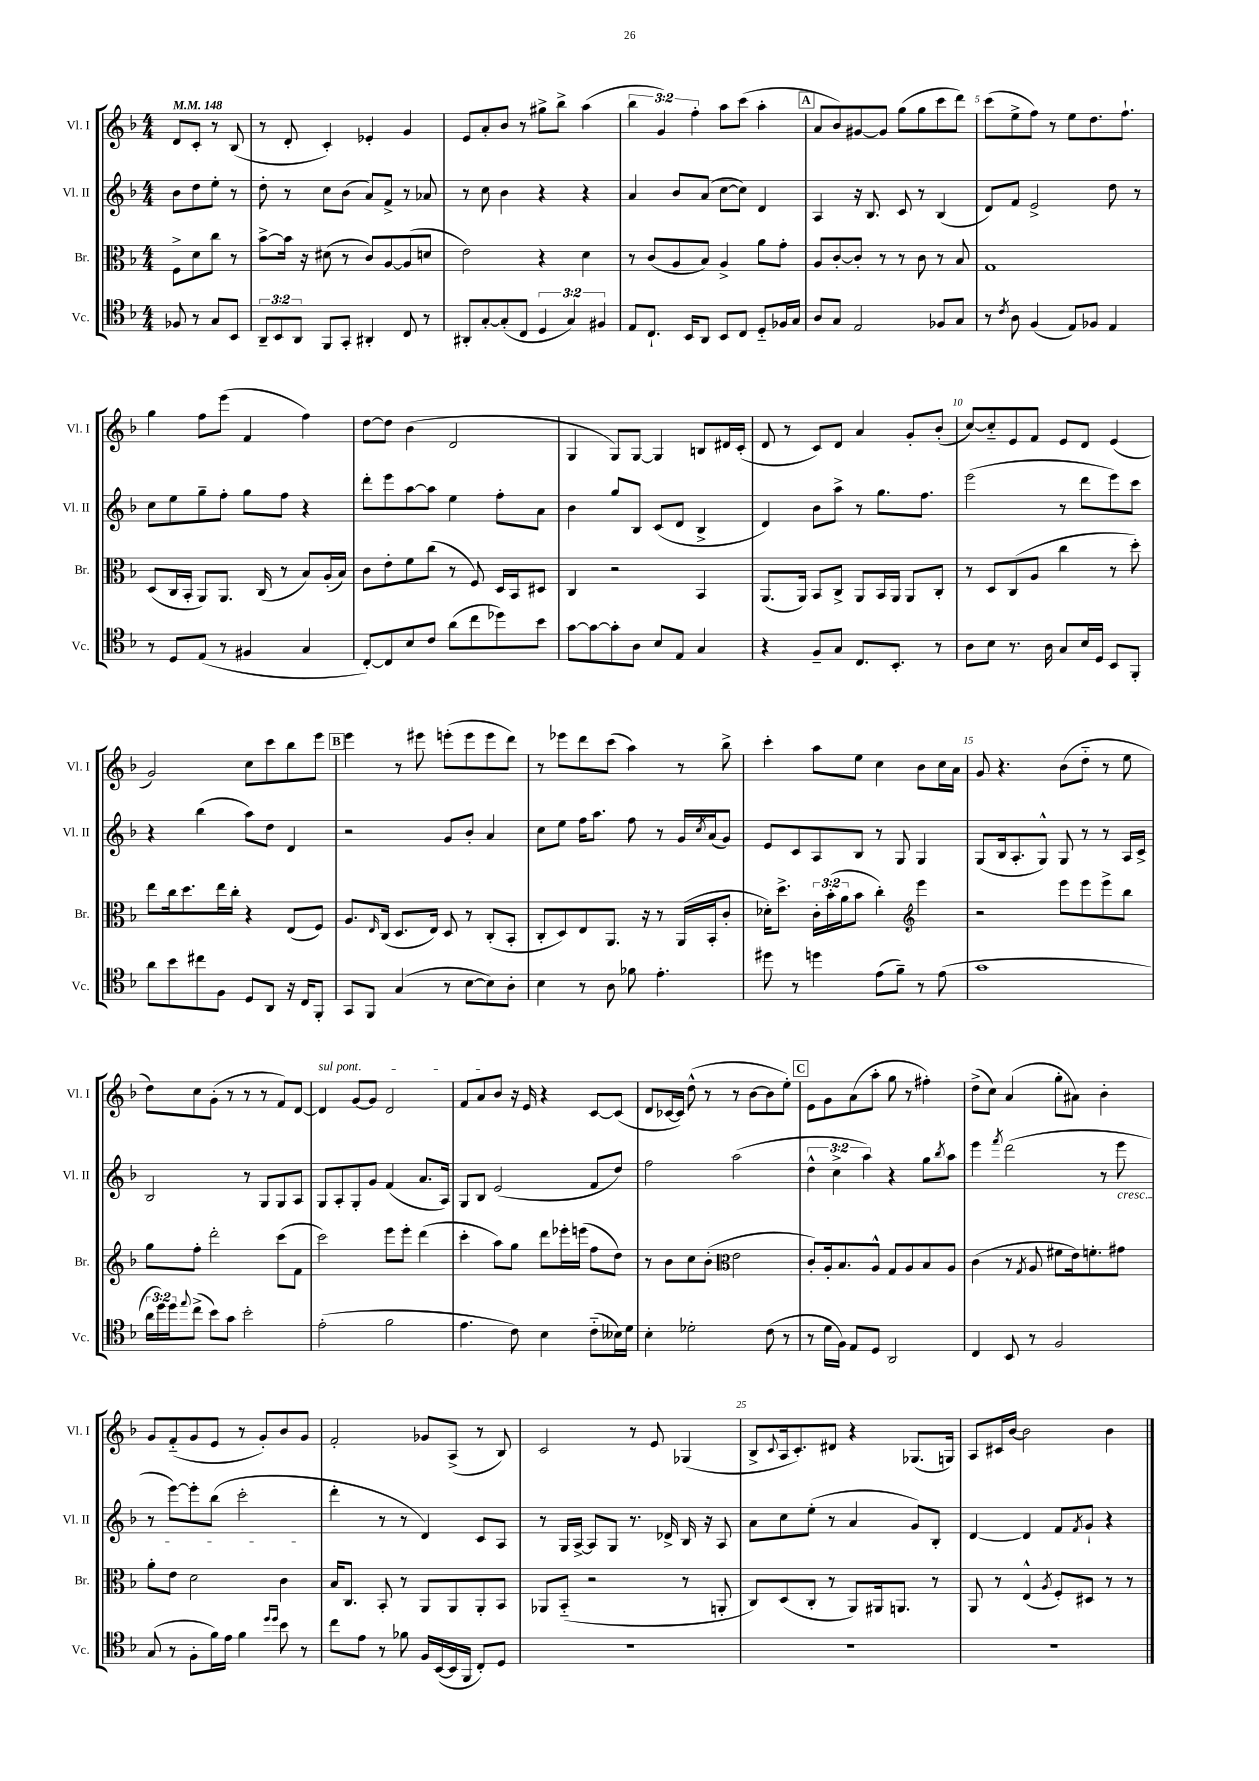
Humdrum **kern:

**kern	**kern	**kern	**kern
*part4	*part3	*part2	*part1
*staff4	*staff3	*staff2	*staff1
*I"Vc.	*I"Br.	*I"Vl. II	*I"Vl. I
*I'Vc.	*I'Br.	*I'Vl. II	*I'Vl. I
*clefC4	*clefC3	*clefG2	*clefG2
*k[b-]	*k[b-]	*k[b-]	*k[b-]
*M4/4	*M4/4	*M4/4	*M4/4
*MM148	*MM148	*MM148	*MM148
=	=	=	=
8F-X/	8F^\L	8b-\L	8d/L
8r	8d\	8dd\	8c'/J
8G/L	8cc\J	8ee'\J	8r
8BB-/J	8r	8r	(8B-/
=1	=1	=1	=1
12AA~/L	[8b-^\L	8dd'\	8r
12BB-/	.	.	.
.	16b-\Jk]	8r	8d'/
12AA/J	.	.	.
.	16r	.	.
8FF/L	(8d#X\	8cc\L	4c'/)
8GG'/J	8r	(8b-\J	.
4AA#X'/	8c/L)	8a/L)	4e-X'/
.	[8A/	8f^/J	.
8C/	(8A/]	8r	4g/
8r	8dn/J	8a-X/	.
=2	=2	=2	=2
8AA#X'/L	2e\)	8r	8e/L
[8G'/	.	8cc\	8a'/
(8G'/]	.	4b-\	8b-/J
8C/J	.	.	8r
6D/	4r	4r	8gg#X^\L
.	.	.	8bb-^\J
6G/)	.	.	.
.	4d\	4r	(4aa\
6F#X/	.	.	.
=3	=3	=3	=3
8E/L	8r	4a/	6bb-\
8.C`/J	(8c/L	.	.
.	.	.	6g/)
.	8A/	8b-/L	.
16BB-/KL	.	.	.
.	.	.	6ff'\
8AA/J	8B-/J)	(8a/J	.
8BB-/L	4A^/	[8cc\L	8aa\L
8C/J	.	8cc\J])	(8ccc\J
8D/L	8a\L	4d/	4aa'\
16F-X/L	8g'\J	.	.
16G/JJ	.	.	.
!!LO:REH:place=s1:t=A
=4	=4	=4	=4
8A/L	8A/L	4A/	8a/L
8G/J	[8c'/	.	8b-/)
2E/	8c'/J]	16r	[8g#X/
.	.	8.B-/	.
.	8r	.	8g#/J]
.	8r	8c/	(8gg\L
.	8c\	8r	8gg\
8F-X/L	8r	(4B-/	8ccc\
8G/J	8B-/	.	8ddd\J)
=5	=5	=5	=5
8r	1G	8d/L)	(8ccc\L
8qc/	.	.	.
8A\	.	8f/J	8ee^\
(4F/	.	2e^/	8ff\J)
.	.	.	8r
8E/L)	.	.	8ee\L
8F-X/J	.	.	8.dd\
4E/	.	8dd\	.
.	.	.	8.ff`\J
.	.	8r	.
!!LO:LB:g=z
=6	=6	=6	=6
8r	(8D/L	8cc\L	4gg\
8D/L	16C/L	8ee\	.
.	16BB-'/JJ	.	.
(8E/J	8AA/L)	8gg~\	8ff\L
8r	8.AA/J	8ff'\J	(8eee\J
4F#X/	.	8gg\L	4f/
.	(16C/	.	.
.	8r	8ff\J	.
4G/	8B-/L)	4r	4ff\)
.	(16A'/L	.	.
.	16B-/JJ)	.	.
=7	=7	=7	=7
[8C'/L)	8c\L	8ddd'\L	[8dd\L
8C/]	8e'\	8eee\	8dd\J]
8B-/	8f\	[8aa\	(4b-\
8c/J	(8cc\J	8aa\J]	.
(8a\L	8r	4ee\	2d/
8cc\	8F/)	.	.
8dd-X\)	16D/LL	8ff'\L	.
.	16BB-/J	.	.
8b-\J	8D#X/J	8a\J	.
=8	=8	=8	=8
[8g\L	4C/	4b-\	4G/
8g\_	.	.	.
8g'\]	2r	8gg/L	8G/L)
8A\J	.	8B-/J	[8G/J
8B-/L	.	(8c/L	4G/]
8E/J	.	8d/J	.
4G/	4BB-/	4B-^/	8Bn/L
.	.	.	16d#X/L
.	.	.	(16c'/JJ
=9	=9	=9	=9
4r	(8.AA/L	4d/)	8d/
.	.	.	8r
.	16AA/Jk)	.	.
8F~/L	8BB-/L	8b-\L	8c/L)
8G/J	8C^/J	8aa^\J	8d/J
8.C/L	8AA/L	8r	4a/
.	16BB-/L	8.gg\L	.
8.BB-'/J	16AA/JJ	.	.
.	8AA/L	.	8g'/L
.	.	8.ff\J	.
8r	8C'/J	.	(8b-'/J
=10	=10	=10	=10
8A\L	8r	(2eee\	[8cc/L)
8B-\J	8D/L	.	8cc/]
8.r	(8C/	.	8e/
.	8A/J	.	8f/J
16A\	.	.	.
8G/L	4cc\	8r	8e/L
16B-/L	.	8ddd\L	8d/J
16D/JJ	.	.	.
8BB-/L	8r	8eee\)	(4e/
8FF'/J	8dd'\)	8ccc\J	.
!!LO:LB:g=z
=11	=11	=11	=11
8a\L	8ee\L	4r	2g/)
8b-\	16cc\k	.	.
.	8.dd\	.	.
8cc#X\	.	(4bb-\	.
8F\J	16ee\L	.	.
.	16cc'\JJ	.	.
8D/L	4r	8aa\L)	8cc\L
8AA/J	.	8dd\J	8ccc\
16r	(8E/L	4d/	8bb-\
16C/KL	.	.	.
8FF'/J	8F/J)	.	8eee\J
!!LO:REH:place=s1:t=B
=12	=12	=12	=12
8GG/L	8.A/L	2r	4eee\
8FF/J	.	.	.
.	16qqE/	.	.
.	(16C/Jk	.	.
(4G/	8.D/L	.	8r
.	.	.	8eee#X\
.	16E/Jk)	.	.
8r	8D/	8g/L	(8eeen'\L
[8B-\L	8r	8b-'/J	8eee\
8B-\])	(8C'/L	4a/	8eee\
8A'\J	8BB-'/J	.	8ddd\J)
=13	=13	=13	=13
4B-\	8C'/L	8cc\L	8r
.	8D/)	8ee\J	8eee-X\L
8r	8E/	16ff\KL	8ddd\
.	.	8.aa\J	.
8A\	8.AA/J	.	(8ccc\J
8f-X\	.	8ff\	4aa\)
.	16r	.	.
4.e'\	8r	8r	.
.	(16AA/LL	16g/LL	8r
.	.	8qcc/	.
.	16BB-'/J	(16a/J	.
.	8c'/J	8g/J)	8bb-^\
=14	=14	=14	=14
8dd#X\	16d-X'\KL)	8e/L	4ccc'\
.	8.dd^\J	.	.
8r	.	8c/	.
4ddn\	24c'\LL	8A/	8aa\L
.	(24b-'\	.	.
.	24a\J	.	.
.	8b-\J	8B-/J	8ee\J
(8e\L	4cc'\)	8r	4cc\
8f~\J)	.	8G/	.
*	*clefG2	*	*
8r	4eee\	4G/	8b-\L
(8e\	.	.	16cc\L
.	.	.	16a\JJ
=15	=15	=15	=15
1g	2r	(8G/L	8g/
.	.	16B-/k	4.r
.	.	8.A'/	.
.	.	8G^^/J)	.
.	8eee\L	8G/	(8b-\L
.	8eee\	8r	8dd\J
.	8eee^\	8r	8r
.	8bb-\J	16A/LL	8ee\
.	.	16c^/JJ	.
!!LO:LB:g=z
=16	=16	=16	=16
24a\LL	8gg\L	2B-/	8dd\L)
24dd\)	.	.	.
24dd\J	.	.	.
8qqee/	.	.	.
(8cc^\J	8ff'\J	.	8cc\
8b-\L)	2ddd'\	.	(8g'\J
8g\J	.	.	8r
2b-'\	.	8r	8r
.	.	8G/L	8r
.	(8ccc\L	8G/	8f/L)
.	8f\J	8A/J	[8d/J
=17	=17	=17	=17
!	!	!	!LO:TX:a:i:t=sul pont.
(2e'\	2ccc\)	8G/L	4d/]
.	.	8A'/	.
.	.	8G'/	[8g/L
.	.	8g/J	8g/J]
2f\	8eee\L	(4f/	2d/
.	8eee'\J	.	.
.	(4ddd\	8.a/L	.
.	.	16A/Jk)	.
=18	=18	=18	=18
4.e\	4ccc'\	8G/L	8f/L
.	.	8B-/J	8a/
.	8aa\L)	(2e/	8b-/J
8c\)	8gg\J	.	16r
.	.	.	16e/
4B-\	8ddd\L	.	4r
.	16eee-X'\L	.	.
.	(16eeen\JJ	.	.
(8c\L	8ff\L	8f/L	[8c/L
16B--X\L)	8dd\J)	8dd/J)	(8c/J]
16d\JJ	.	.	.
=19	=19	=19	=19
4B-'\	8r	2ff\	8d/L
.	8b-\L	.	[16c-X/L
.	.	.	16c-/JJ])
2d-X'\	8cc\	.	(8dd^^\
.	(8b-'\J	.	8r
*	*clefC3	*	*
.	2e\	(2aa\	8r
.	.	.	[8b-\L
(8c\	.	.	8b-\]
8r	.	.	8ee'\J)
!!LO:REH:place=s1:t=C
=20	=20	=20	=20
8r	8c'/L)	6dd^^\	8e\L
16d\LL	16A'/k	.	8g\
.	.	6cc^\	.
16F\JJ)	8.B-/	.	.
8E/L	.	.	(8a\
.	.	6aa\)	.
8D/J	8A^^/J	.	8aa'\J
2AA/	8G/L	4r	8gg\
.	8A/	.	8r
.	8B-/	8gg\L	4ff#X'\)
.	.	8qbb-/	.
.	8A/J	8aa\J	.
=21	=21	=21	=21
4C/	(4c\	4eee\	(8dd^\L
.	.	.	8cc\J)
.	.	8qfff/	.
8BB-/	8r	(2ddd\	(4a/
.	8qG/	.	.
8r	8A/	.	.
2F/	8f#X\L	.	8gg'\L
.	16e\k)	.	8a#X\J)
.	8.fn'\	.	.
.	.	8r	4b-'\
!	!	!LO:TX:b:i:t=cresc.	!
.	8g#X\J	8eee\	.
!!LO:LB:g=z
=22	=22	=22	=22
(8G/	8a'\L	8r	8g/L
8r	8e\J	[8eee\L)	(8f/
8F'\L	2d\	8eee'\]	8g/
16f\L)	.	(8bb-\J	8e/J
16e\JJ	.	.	.
4f\	.	2ccc'\	8r
.	.	.	8g'/L)
16qqdd/LL	.	.	.
16qqdd/JJ	.	.	.
8b-\	4c\	.	8b-/
8r	.	.	8g/J
=23	=23	=23	=23
8cc\L	16B-/KL	4ddd'\	2f'/
.	8.C/J	.	.
8e\J	.	.	.
8r	8BB-'/	8r	.
8f-X\	8r	8r	.
16F/LL	8AA/L	4d/)	8g-X/L
([16BB-/	.	.	.
16BB-/]	8AA/	.	(8A^/J
16FF/JJ	.	.	.
8C'/L)	8AA'/	8c/L	8r
8D/J	8BB-/J	8A/J	8B-/)
=24	=24	=24	=24
1r	8AA-X/L	8r	2c/
.	(8BB-/J	16G/LL	.
.	.	[16A^/JJ	.
.	2r	8A/L]	.
.	.	8G/J	.
.	.	8.r	8r
.	.	.	8e/
.	.	16d-X^/	.
.	8r	16B-/	(4G-X/
.	.	16r	.
.	8AAn'/	8A/	.
=25	=25	=25	=25
1r	8C/L)	8a\L	8B-^/L
.	.	.	8qqc/
.	(8D/	8cc\	16A/k
.	.	.	8.c'/)
.	8C'/J	(8ee'\J	.
.	8r	8r	8d#X/J
.	8AA/L)	4a/	4r
.	16AA#X/k	.	.
.	8.AAn/J	.	.
.	.	8g/L)	(8.G-X/L
.	8r	8B-'/J	.
.	.	.	16Gn/Jk)
=26	=26	=26	=26
1r	8AA/	[4d/	8A/L
.	8r	.	16c#X/L
.	.	.	[16b-/JJ
.	(4E^^/	4d/]	2b-\]
.	8qA/	.	.
.	8F'/L)	8f/L	.
.	.	8qf/	.
.	8D#X/J	8g`/J	.
.	8r	4r	4b-\
.	8r	.	.
==	==	==	==
*-	*-	*-	*-
